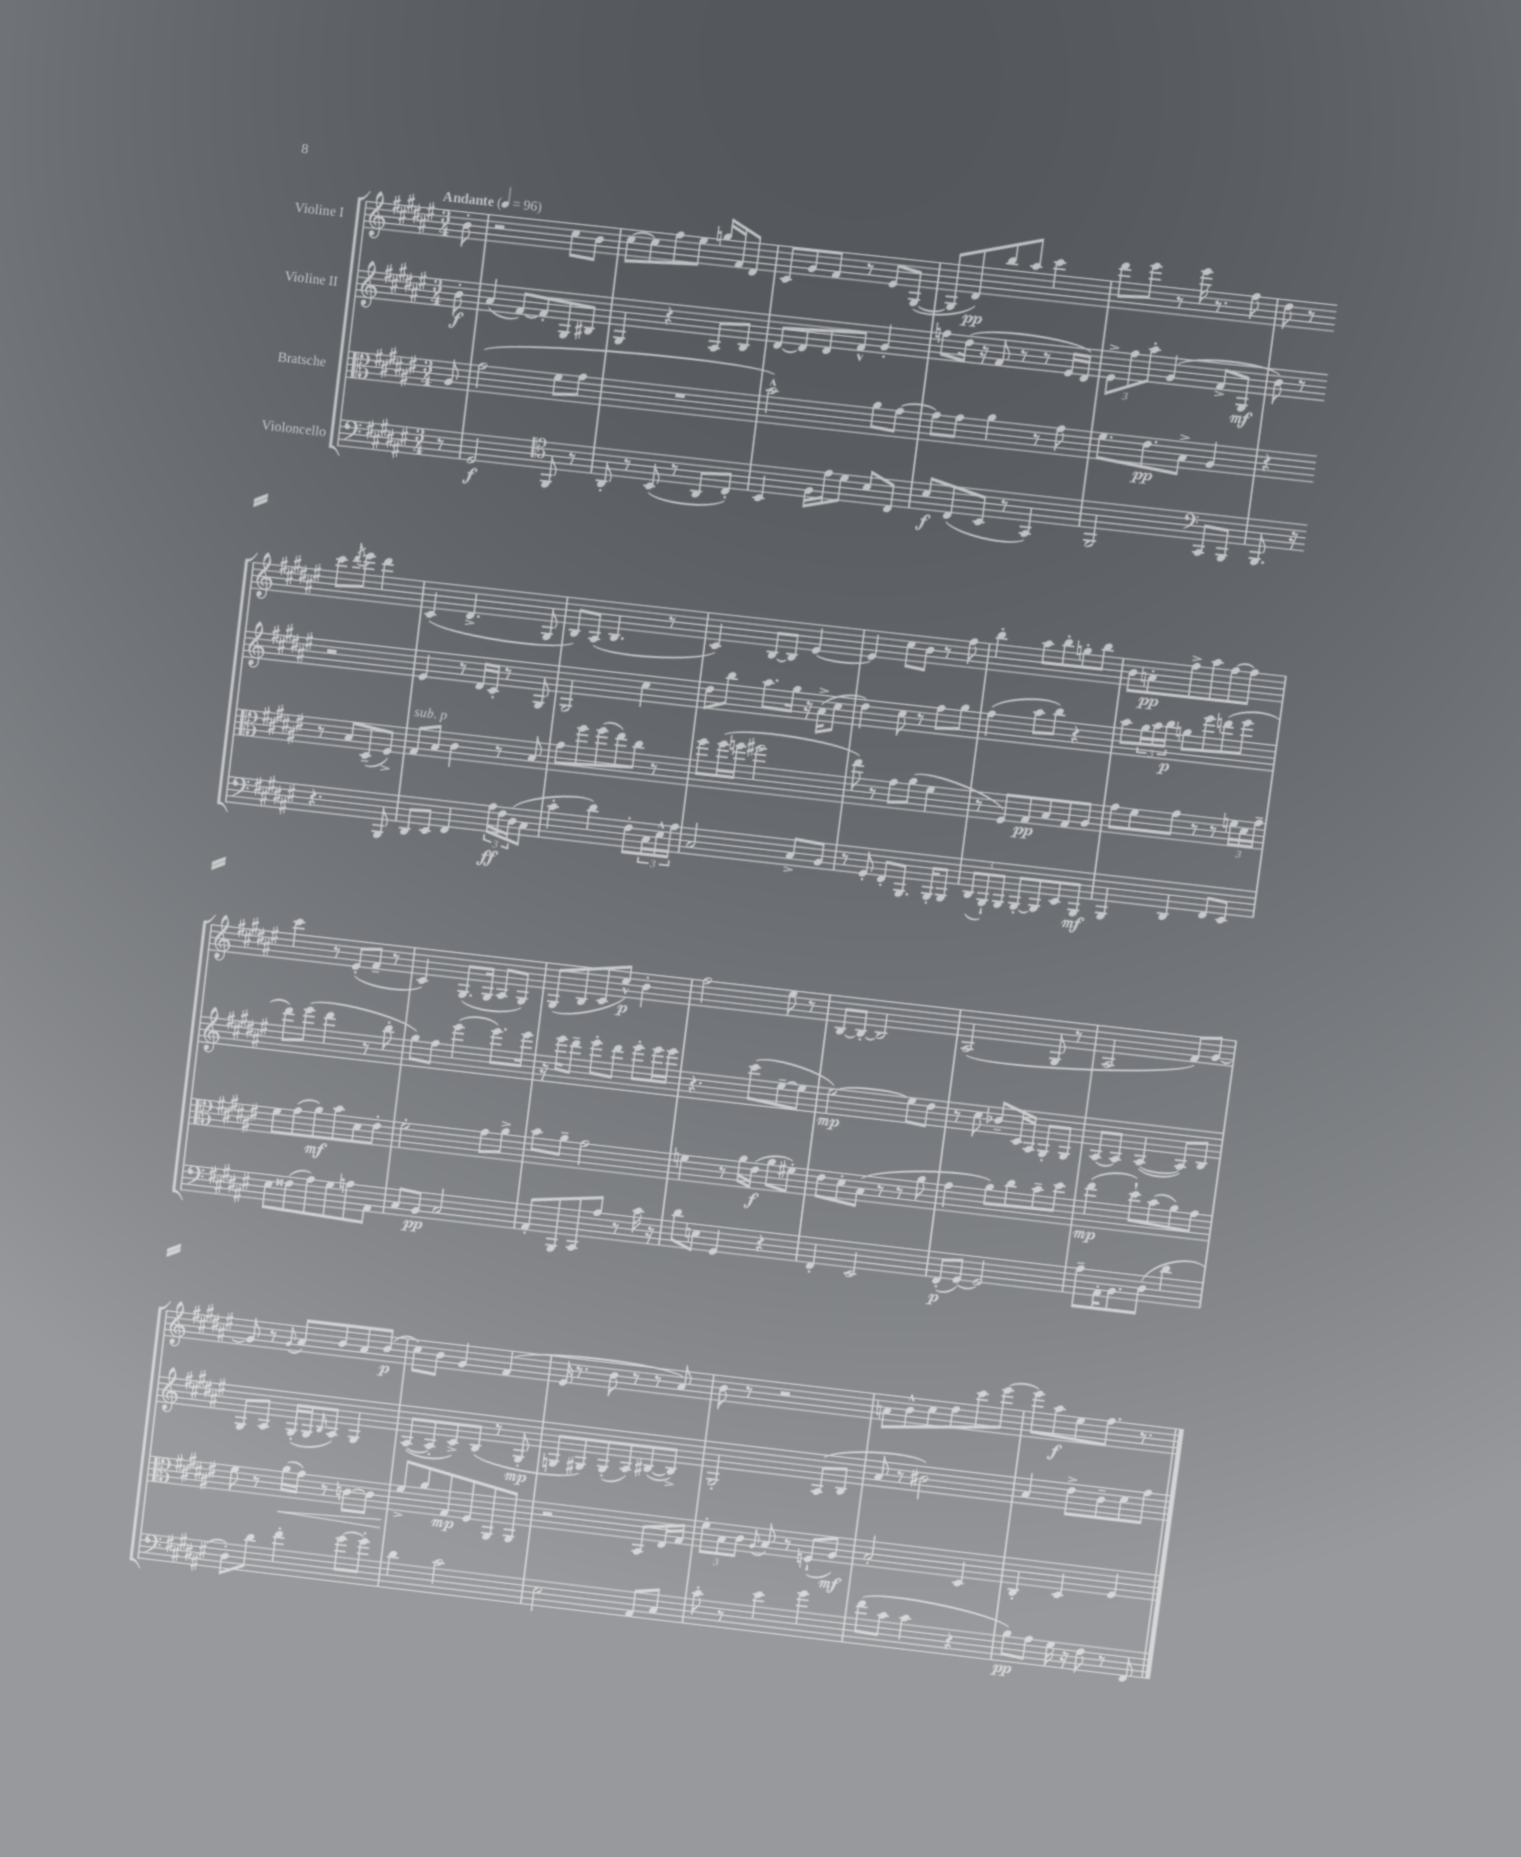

**kern	**kern	**kern	**kern
*staff4	*staff3	*staff2	*staff1
*clefF4	*clefC3	*clefG2	*clefG2
*k[f#c#g#d#a#e#]	*k[f#c#g#d#a#e#]	*k[f#c#g#d#a#e#]	*k[f#c#g#d#a#e#]
*M3/4	*M3/4	*M3/4	*M3/4
*MM96	*MM96	*MM96	*MM96
8r	8A#/	8b'\	8b'\
=	=	=	=
2GG#/	(2g#\	(4a#/	2r
.	.	[8f#/L)	.
.	.	8f#'/]	.
*clefC4	*	*	*
8FF#/	8f#\L	8G#/	8cc#\L
8r	8g#\J	8B#/J	8b\J
=	=	=	=
8AA#'/	2.r	4G#/	[8cc#\L
8r	.	.	8cc#\]
(8BB/	.	4r	8ff#\
8r	.	.	8ee#\J
8AA#/L	.	8A#/L	16gg/LL
.	.	.	16f#/J
8C#'/J)	.	8B/J	8d#/J
=	=	=	=
4BB/	2b^^\)	[8d#/L	8c#/L
.	.	8d#/]	8g#/
16F#\LL	.	8d#/	8f#/J
16e#\J	.	.	.
8d#\J	.	8f#^^/J	8r
8B/L	8a#\L	4g#'/	8e#/L
8C#/J	[8g#\J	.	([8G#/J
=	=	=	=
8B/L	8g#\]L	8ff\L	8G#/]L
(8C#/	8g#\J	(16dd#\Jk	8d#/)
.	.	16r	.
8BB/J	4a#\	8f#/	8bb/
8r	.	8r	8aa#/J
4GG#/)	8r	8r	4ccc#\
.	8g#\	16e#/LL	.
.	.	16d#/JJ)	.
=	=	=	=
2FF#/	8.f#\L	12e#^\L	8ddd#\L
.	.	12ff#\	.
.	.	.	8eee#\J
.	.	12aa#'\J	.
.	8.e#\	.	.
.	.	(4g#/	8r
.	8B^\J	.	16eee#\
.	.	.	8.r
*clefF4	*	*	*
8CC#/L	4A#/	8f#^/L	.
8BBB/J	.	8G#/J	8ff#\
=	=	=	=
8.BBB/	4r	8b\)	8dd#\
.	.	8r	8r
16r	.	.	.
4.r	8r	2r	8ccc#\L
.	.	.	8qddd#/
.	8B/L	.	8eee#\J
.	(8D#~/	.	4ddd#\
8BBB/	8F#^/J)	.	.
=	=	=	=
8DD#/L	8G#/L	4e#/	(4c#/
8EE#/J	8B/J	.	.
4FF#/	4c#\	8r	4.d#^/
.	.	16d#/LL	.
.	.	16c#'/JJ	.
24A#\LL	8r	8r	.
24F#\	.	.	.
(24D#\J	.	.	.
8C#\J	8B/	8G#/	8G#/
=	=	=	=
4c#'\	8g#\L	2G#/	8B/L)
.	8ff#\	.	(8A#/J
4d#\)	(8ff#\	.	4.B/
.	8ee#\)	.	.
8F#'\L	8cc#\J	4cc#\	.
24C#\L	8r	.	8r
24E#^^\	.	.	.
24A#\JJ	.	.	.
=	=	=	=
2C#/	8ff#\L	8dd#\L	4c#/)
.	(16ff#\L	8bb\J	.
.	16ff\JJ	.	.
.	2ff#\	8.aa#\L	[8B/L
.	.	.	8B/]J
.	.	16gg#\Jk	.
8C#^/L	.	16r	[4e#/
.	.	(16a#^\LK	.
8BB/J	.	8cc#\J	.
=	=	=	=
8r	8ee#\)	4dd#\)	4e#/]
8GG#'/	8r	.	.
8FF#'/L	8g#\L	8cc#\	8cc#\L
8.BBB/J	(8a#\J	8r	8b\J
.	4f#\	8ff#\L	8r
16BBB'/LK	.	.	.
8BBB/J	.	8gg#\J	8ff#\
=	=	=	=
(12DD#/L	8r	(4ff#\	4bb'\
12BBB`/)	.	.	.
.	8F#/L)	.	.
12BBB/J	.	.	.
[8BBB'/L	8G#/	8aa#\L	8aa#\L
8BBB/]	8B/	8bb\J)	8bb'\
8EE#/	8G#/	4r	8gg'\
8BBB/J	8A#/J	.	8bb\J
=	=	=	=
4BBB/	8g#\L	8aa#\L	8b\L
.	8f#\	24gg#\L	8a'\
.	.	24aa#\	.
.	.	24bb\JJ	.
4DD#/	8g#\J	8gg\L	8ff#^\
.	8r	8eee#\	8aa#\
8FF#/L	8r	(8ddd\	[8ff#\
8EE#/J	24f\LL	8eee#\J	8ff#\]J
.	24d#\	.	.
.	24g#~\JJ	.	.
=	=	=	=
8E#\L	8f#\L	8ddd#\L)	4ccc#\
(8F##\	(8g#\	(8eee#\J	.
8A#\)	8a#\)	4ddd#\	8r
8G#\	8b\	.	(8e#'/L
8A\	8d#\	8r	8f#~/J
8AA#\J	8e#'\J	8bb'\	8r
=	=	=	=
8C#/L	2f#'\	8gg#\L)	4c#/)
8BB/J	.	8ff#\J	.
2C#/	.	(4eee#\	(8.G#/L
.	.	.	16G#/Jk
.	8g#\L	8.eee#\L)	8A#/L
.	8a#^\J	.	8G#/J)
.	.	16eee#\Jk	.
=	=	=	=
8AA#'/L	8b\L	16r	(8G#/L
.	.	16eee#\LK	.
8BBB/	8a#~\J	8ddd#~\J	8B/
8CC#/	2g#\	8eee#'\L	8c#/
8A#/J	.	8ddd#\J	8cc#^^/J)
8r	.	8eee#'\L	4b'\
16c#\	.	16eee#\L	.
16r	.	16eee#\JJ	.
=	=	=	=
8d#\L	4f\	4.r	2ff#\
8E\J	.	.	.
4GG#/	8r	.	.
.	16a#\LL	(8ccc#\L	.
.	(16e#\JJ	.	.
4r	8a#\L	[8ee#~\	8ee#\
.	8f#'\J)	8ee#\]J	8r
=	=	=	=
4FF#'/	8e#\L	[2ee#\)	[8B/L
.	8d#'\	.	8B'/_J
2EE#/	(8B\J	.	2B/]
.	8r	.	.
.	8r	8ee#\]L	.
.	8a#\	8dd#\J	.
=	=	=	=
(8FF#'/L	4g#\	8r	(2A#/
[8GG#/J)	.	8cc#\	.
2GG#/]	8a#\L)	8b-~/L	.
.	8cc#\	16c#/L	.
.	.	16A#/JJ	.
.	8b~\	8G#'/L	8G#/
.	8dd#\J	8G#/J	8r
=	=	=	=
8A#~\L	(4ee#\	[8A#/L	2A#/
16AA#'\K	.	8A#/]J	.
8.BB\	.	.	.
.	8dd#`\L)	([4A#/	.
(8D#\J	(8b\	.	.
4d#\	8a#\)	8A#/]L)	8f#/L)
.	8g#\J	8B/J	[8g#/J
=	=	=	=
8D#'\L)	8f#\	8G#/L	8g#/]
8d#\J	8r	8A#/J	8r
.	.	.	8qqg#/
4f#'\	(16a#\LL	(16G#'/LL	8a#/L
.	16g#\JJ)	16G#/J	.
.	.	16qqB/	.
.	8r	8A#/J)	8b/
[8g#\L	[8c\L	4G#/	8a#/
8g#'\]J	8c\]J	.	(8b/J
=	=	=	=
4d#\	8f#^/L	([8A#/L	8cc#\L)
.	8a#/	8A#'/]	8b\J
2c#\	8G#/	8c#^/)	4g#/
.	8F#/	(8B/J	.
.	8AA#/	8r	(4f#/
.	8AA#/J	8G#'/	.
=	=	=	=
2E#\	2r	8G/L	16e#/
.	.	.	8.r
.	.	8G#/)	.
.	.	(8G#'/	8b\
.	.	8A#/)	8r
8AA#/L	8BB/L	([8B#/	8r
8C#/J	16E#/L	8B#^/]J)	8a#/)
.	16G#/JJ	.	.
=	=	=	=
8c#'\	12f#'\L	2G#'/	8b\
.	12B\	.	.
8r	.	.	8r
.	12c#\J	.	.
.	8qqA#/	.	.
4e#\	8B/	.	2r
.	8r	.	.
4g#\	(8F`/L	(8A#/L	.
.	8A#/J)	8B/J	.
=	=	=	=
(8f#\L	2B'/	8a#/	8a\L
8c#\J	.	8r	8b^^\
4c#\	.	2b#\)	8cc#\
.	.	.	8dd#\
4r	4D#/	.	8ccc#\
.	.	.	[8eee#\J
=	=	=	=
8B\L)	4C#'/	4a#/	8eee#\]L
8A#\J	.	.	8aa#\
16G#\	4D#/	8dd#^\L	8ee#\
16r	.	.	.
8F#\	.	8b~\	8.ff#\J
8r	4F#/	8cc#\	.
.	.	.	8.r
8FF#/	.	8ff#\J	.
==	==	==	==
*-	*-	*-	*-
